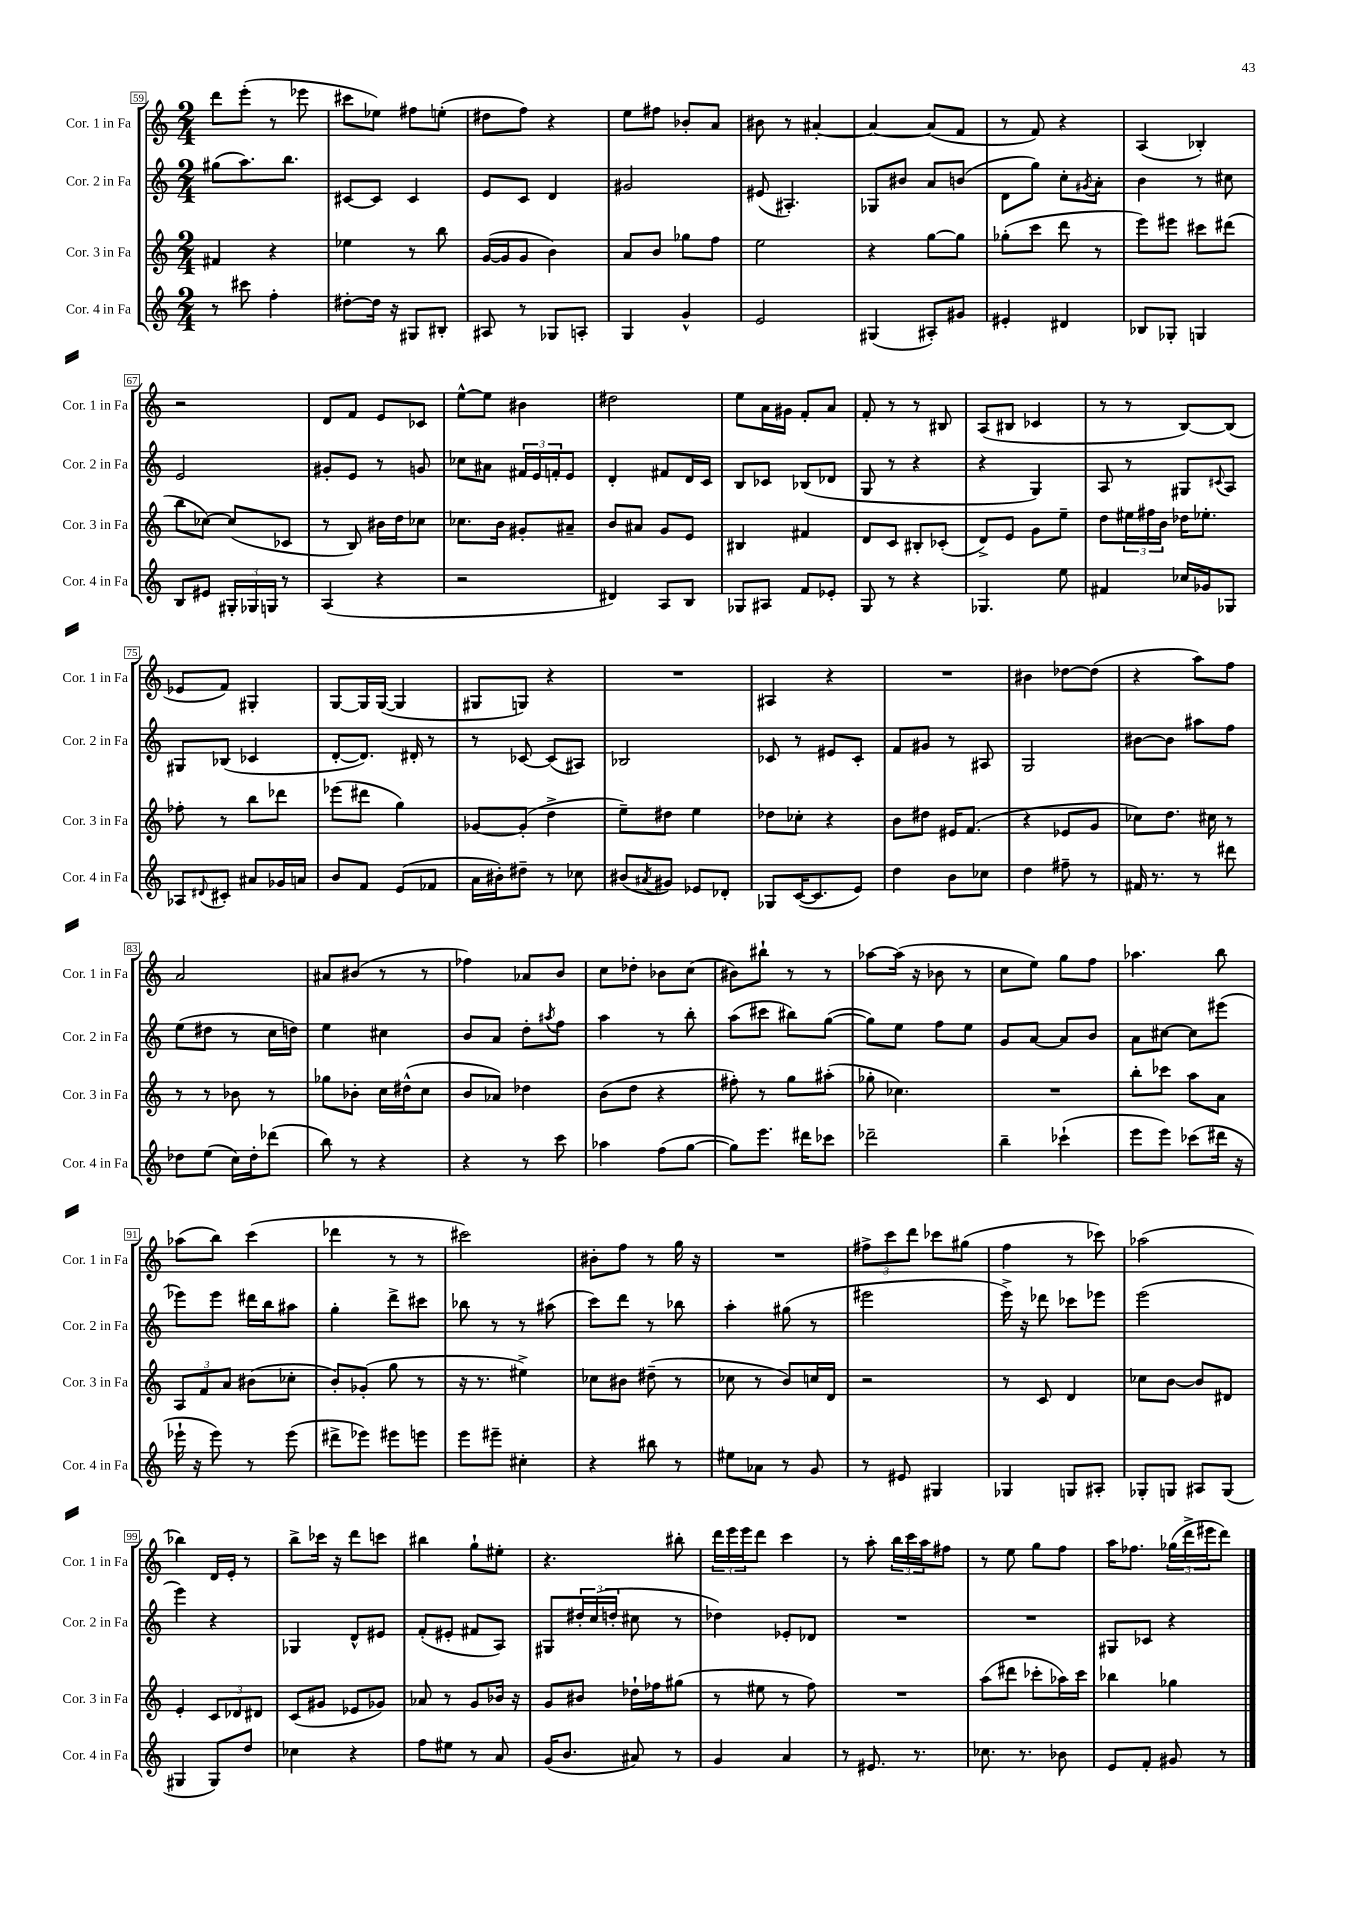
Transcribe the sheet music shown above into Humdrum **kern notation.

**kern	**kern	**kern	**kern
*staff4	*staff3	*staff2	*staff1
*clefG2	*clefG2	*clefG2	*clefG2
*k[]	*k[]	*k[]	*k[]
*M2/4	*M2/4	*M2/4	*M2/4
8r	4f#	(8gg#	8ddd
8ccc#	.	8.aa)	(8eee'
4ff'	4r	.	8r
.	.	8.bb	.
.	.	.	8eee-
=	=	=	=
[8dd#'	4ee-	[8c#	8ccc#
16dd#]	.	8c#]	8ee-)
16r	.	.	.
8G#	8r	4c#	8ff#
8B#'	8bb	.	(8ee'
=	=	=	=
8A#	([16g	8e	8dd#
.	16g]	.	.
8r	8g	8c	8ff)
8G-	4b)	4d	4r
8A'	.	.	.
=	=	=	=
4G	8a	2g#	8ee
.	8b	.	8ff#
4g^^	8gg-	.	8b-'
.	8ff	.	8a
=	=	=	=
2e	2ee	(8e#	8b#
.	.	4.A#')	8r
.	.	.	[4a#'
=	=	=	=
(4G#	4r	8G-	4a#_
.	.	8b#	.
8A#')	[8gg	8a	(8a#]
8g#	8gg]	(8b	8f
=	=	=	=
4e#'	(8gg-'	8d	8r
.	8ccc	8gg)	8f)
4d#	8ddd	8cc'	4r
.	.	8qg#	.
.	8r	8a'	.
=	=	=	=
8B-	8eee)	4b	(4A
8G-'	8eee#	.	.
4G	8ccc#	8r	4B-')
.	(8ddd#	8cc#	.
=	=	=	=
8B	8bb	2e	2r
8e#	[8cc-)	.	.
24G#'	(8cc-]	.	.
24G-	.	.	.
24G	.	.	.
8r	8c-	.	.
=	=	=	=
(4A	8r	8g#'	8d
.	8B)	8e	8f
4r	16b#	8r	8e
.	16dd	.	.
.	8cc-	8g	8c-
=	=	=	=
2r	8.cc-	8cc-	[8ee^^
.	.	8a#	8ee]
.	16b	.	.
.	8g#'	24f#	4b#
.	.	24e	.
.	.	24f'	.
.	8a#~	8e	.
=	=	=	=
4d#)	8b	4d'	2dd#
.	8a#	.	.
8A	8g	8f#	.
8B	8e	16d	.
.	.	16c	.
=	=	=	=
8G-	4B#	8B	8ee
8A#	.	8c-	16a
.	.	.	16g#
8f	4f#	(8B-	8f'
8e-'	.	8d-	8a
=	=	=	=
8G	8d	8G	8f'
8r	8c	8r	8r
4r	8B#'	4r	8r
.	(8c-'	.	8B#
=	=	=	=
4.G-	8d^)	4r	(8A
.	8e	.	8B#
.	8g	4G)	4c-
8ee	8ee~	.	.
=	=	=	=
4f#	8dd	8A	8r
.	24ee#	8r	8r
.	24ff#	.	.
.	24b	.	.
16cc-	16dd-	8G#	[8B)
16g-	8.ee-'	.	.
.	.	8qqc#	.
8G-	.	8A	(8B]
=	=	=	=
8A-	8ff-'	8G#	8e-
8qqd#	.	.	.
8c#'	8r	(8B-	8f)
8a#	8bb	4c-	4G#'
16g-	8ddd-	.	.
16a	.	.	.
=	=	=	=
8b	(8eee-	[8d'	[8G
8f	8ddd#	8.d])	16G]
.	.	.	([16G
(8e	4gg)	.	4G]
.	.	16d#'	.
8f-	.	8r	.
=	=	=	=
16a	[8g-	8r	8G#
16b#')	.	.	.
8dd#~	(8g-']	[8c-	8G)
8r	4dd^	(8c-]	4r
8cc-	.	8A#)	.
=	=	=	=
(8b#	8ee~)	2B-	2r
8qa#	.	.	.
8g#)	8dd#	.	.
8e-	4ee	.	.
8d-'	.	.	.
=	=	=	=
8G-	8dd-	8c-	4A#
([16c	8cc-'	8r	.
8.c]	.	.	.
.	4r	8e#	4r
8e)	.	8c-'	.
=	=	=	=
4dd	8b	8f	2r
.	8dd#	8g#	.
8b	16e#	8r	.
.	(8.f	.	.
8cc-	.	8A#	.
=	=	=	=
4dd	4r	2G	4b#
8ff#~	8e-	.	[8dd-
8r	8g	.	(8dd-]
=	=	=	=
16f#	8cc-)	[8b#	4r
8.r	.	.	.
.	8.dd	8b#]	.
8r	.	8aa#	8aa)
.	16cc#	.	.
8ddd#	8r	8ff	8ff
=	=	=	=
8dd-	8r	(8ee	2a
(8ee	8r	8dd#	.
16cc)	8b-	8r	.
16dd-'	.	.	.
(8ddd-	8r	16cc	.
.	.	16dd)	.
=	=	=	=
8bb)	8gg-	4ee	8a#
8r	8b-'	.	(8b#
4r	16cc	4cc#	8r
.	(16dd#^^	.	.
.	8cc	.	8r
=	=	=	=
4r	8b	8b	4ff-)
.	8a-)	8a	.
8r	4dd-	8dd'	8a-
.	.	8qaa#	.
8ccc	.	8ff	8b
=	=	=	=
4aa-	(8b	4aa	8cc
.	8dd	.	8dd-'
(8ff	4r	8r	8b-
[8gg	.	8bb'	(8cc
=	=	=	=
8gg])	8ff#')	(8aa	8b#)
8.eee	8r	8ccc#	8bb#`
.	8gg	8bb#)	8r
16ddd#	.	.	.
8ccc-	(8aa#'	([8gg	8r
=	=	=	=
2ddd-~	8gg-'	8gg])	[8aa-
.	4.cc-)	8ee	(16aa-]
.	.	.	16r
.	.	8ff	8b-
.	.	8ee	8r
=	=	=	=
4bb~	2r	8g	8cc
.	.	[8a	8ee)
(4ccc-`	.	8a]	8gg
.	.	8b	8ff
=	=	=	=
8eee	8bb'	8a	4.aa-
8eee)	8ccc-	[8cc#	.
(8ccc-	8aa	8cc#]	.
16ddd#	8a	(8eee#	8bb
16r	.	.	.
=	=	=	=
16eee-`	12A	8eee-)	(8aa-
16r	.	.	.
.	12f	.	.
8eee-)	.	8eee-	8bb)
.	12a	.	.
8r	(8b#	16ddd#	(4ccc
.	.	16bb	.
(8eee-	8cc-'	8aa#	.
=	=	=	=
8ddd#^	8b')	4gg'	4ddd-
8eee-)	(8g-'	.	.
8eee#	8gg	8ddd^	8r
8eee	8r	8ccc#	8r
=	=	=	=
8eee	16r	8bb-	2ccc#)
.	8.r	.	.
8eee#~	.	8r	.
4cc#'	4ee#^)	8r	.
.	.	(8aa#	.
=	=	=	=
4r	8cc-	8ccc)	8b#'
.	8b#	8ddd	8ff
8bb#	(8dd#~	8r	8r
8r	8r	8bb-	16gg
.	.	.	16r
=	=	=	=
8ee#	8cc-	4aa'	2r
8a-	8r	.	.
8r	8b)	(8gg#	.
8g	16cc	8r	.
.	16d	.	.
=	=	=	=
8r	2r	2eee#	12ff#^
.	.	.	12ccc
8e#	.	.	.
.	.	.	12ddd
4G#	.	.	8ccc-
.	.	.	(8gg#
=	=	=	=
4G-	8r	16eee^)	4ff
.	.	16r	.
.	8c	8ddd-	.
8G	4d	8ccc-	8r
8A#'	.	8eee-	8ccc-)
=	=	=	=
8G-'	8cc-	(2eee	(2aa-
8G	[8b	.	.
8A#	8b]	.	.
(8G	8d#	.	.
=	=	=	=
4G#	4e'	4eee)	4bb-)
8G#)	12c	4r	16d
.	.	.	16e'
.	12d-	.	.
8dd	.	.	8r
.	12d#	.	.
=	=	=	=
4cc-	(8c	4G-	8bb^
.	8g#	.	16ccc-
.	.	.	16r
4r	8e-	8d^^	8ddd
.	8g-)	8e#	8ccc
=	=	=	=
8ff	8a-	(8f'	4bb#
8ee#	8r	8e#'	.
8r	8g	8f#	8gg`
8a	16b-	8A)	8ee#'
.	16r	.	.
=	=	=	=
(16g	8g	8G#	4.r
8.b	.	.	.
.	8b#	24dd#'	.
.	.	(24cc	.
.	.	24dd'	.
8a#)	16dd-`	8cc#	.
.	16ff-	.	.
8r	(8gg#	8r	8bb#'
=	=	=	=
4g	8r	4dd-)	24ddd
.	.	.	24eee
.	.	.	24eee
.	8ee#	.	8ddd
4a	8r	8e-'	4ccc
.	8ff)	8d-	.
=	=	=	=
8r	2r	2r	8r
8.e#	.	.	8aa'
.	.	.	24bb
.	.	.	24ccc
8.r	.	.	.
.	.	.	24aa
.	.	.	8ff#
=	=	=	=
8.cc-	(8aa	2r	8r
.	8ddd#	.	8ee
8.r	.	.	.
.	8ccc-'	.	8gg
8b-	16aa-)	.	8ff
.	16ccc-	.	.
=	=	=	=
8e	4bb-	8G#	16aa
.	.	.	8.ff-
8f'	.	8c-	.
8g#	4gg-	4r	(24gg-
.	.	.	24ddd^
.	.	.	24eee#
8r	.	.	8ddd)
==	==	==	==
*-	*-	*-	*-
